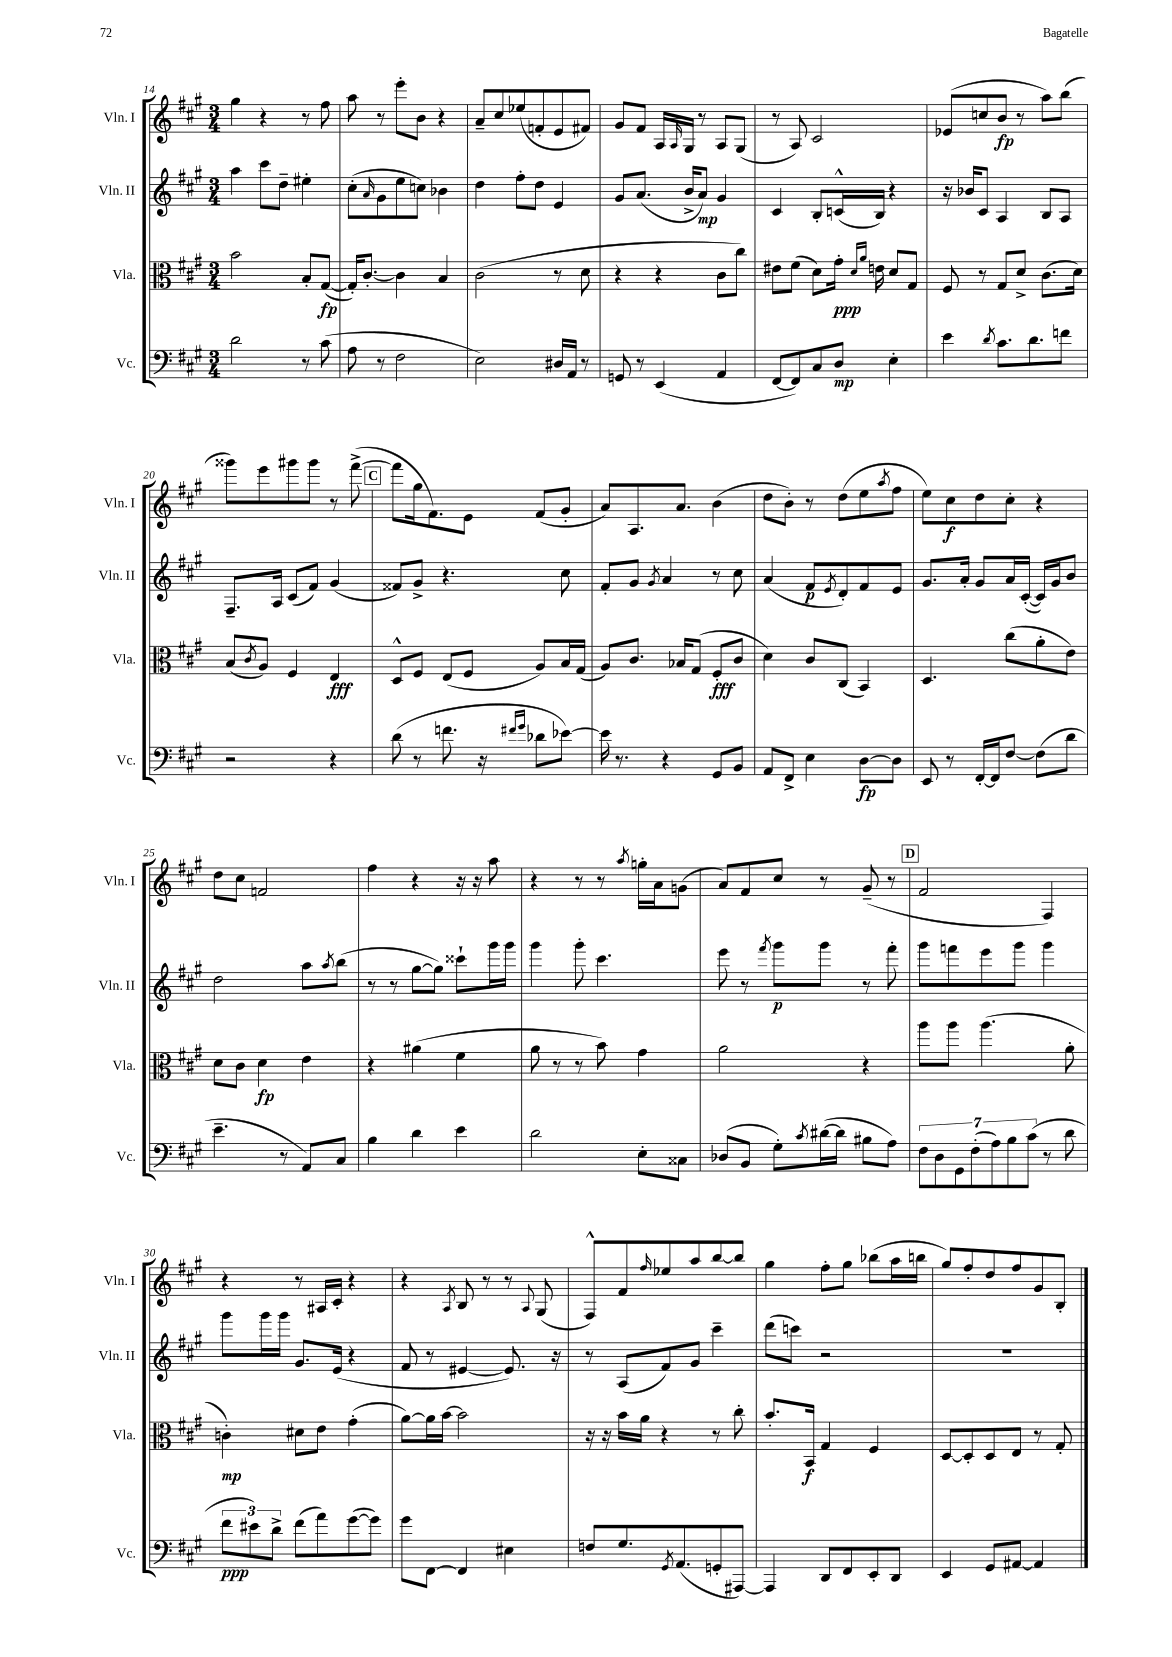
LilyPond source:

<<
\new StaffGroup <<
\new Staff = "s0" \with { instrumentName = "Vln. I" shortInstrumentName = "Vln. I" } {
    \clef treble \key a \major \numericTimeSignature \time 3/4
    gis''4 r4 r8 fis''8 |
    a''8 r8 e'''8-. b'8 r4 |
    a'8-- cis''8 ees''8( f'8-. e'8 fis'8) |
    gis'8 fis'8 a16 \grace { a16 } gis16 r8 a8 gis8( |
    r8 a8) cis'2 |
    ees'8( c''8 b'8\fp r8 a''8) b''8( |
    gisis'''8) e'''8 gis'''8 gis'''8 r8 fis'''8~->( |
    \mark \markup { \box "C" } fis'''8 gis''16 fis'8.) e'8 fis'8( gis'8-. |
    a'8) a8. a'8. b'4( |
    d''8 b'8-.) r8 d''8( e''8 \acciaccatura { a''8 } fis''8 |
    e''8) cis''8\f d''8 cis''8-. r4 |
    d''8 cis''8 f'2 |
    fis''4 r4 r16 r16 a''8 |
    r4 r8 r8 \acciaccatura { a''8 } g''16-. a'16 g'8( |
    a'8) fis'8 cis''8 r8 gis'8--( r8 |
    \mark \markup { \box "D" } fis'2 fis4) |
    r4 r8 ais16 cis'16-. r4 |
    r4 \acciaccatura { a8 } b8 r8 r8 \appoggiatura { a8 } gis8( |
    fis8-^) fis'8 \grace { fis''16 } ees''8 a''8 b''8~ b''8 |
    gis''4 fis''8-. gis''8 bes''8( a''16 b''16 |
    gis''8) fis''8-. d''8 fis''8 gis'8 b8-. \bar "|." |
}
\new Staff = "s1" \with { instrumentName = "Vln. II" shortInstrumentName = "Vln. II" } {
    \clef treble \key a \major \numericTimeSignature \time 3/4
    a''4 cis'''8 d''8-- eis''4-. |
    cis''8-.( \grace { a'16 } gis'8 e''8 c''8) bes'4 |
    d''4 fis''8-. d''8 e'4 |
    gis'8 a'8.( b'16-> a'8\mp) gis'4 |
    cis'4 b8-. c'16-^( b16) r4 |
    r16 bes'16 cis'8 a4 b8 a8 |
    fis8.-- a16 cis'8( fis'8) gis'4( |
    \mark \markup { \box "C" } fisis'8) gis'8-> r4. cis''8 |
    fis'8-. gis'8 \acciaccatura { gis'8 } a'4 r8 cis''8 |
    a'4( fis'8\p \acciaccatura { e'8 } d'8-.) fis'8 e'8 |
    gis'8. a'16-. gis'8 a'16 cis'16~-.( cis'16) gis'16 b'8 |
    d''2 a''8 \acciaccatura { a''8 } b''8( |
    r8 r8 gis''8~ gis''8) cisis'''8-! gis'''16 gis'''16 |
    gis'''4 gis'''8-. cis'''4. |
    e'''8 r8 \acciaccatura { fis'''8 } gis'''8\p gis'''8 r8 fis'''8-. |
    \mark \markup { \box "D" } gis'''8 f'''8 e'''8 gis'''8 gis'''4 |
    gis'''8 gis'''16 gis'''16 gis'8. e'16( r4 |
    fis'8 r8 eis'4~ eis'8.) r16 |
    r8 a8( fis'8) gis'8 cis'''4-- |
    d'''8( c'''8) r2 |
    R2. \bar "|." |
}
\new Staff = "s2" \with { instrumentName = "Vla." shortInstrumentName = "Vla." } {
    \clef alto \key a \major \numericTimeSignature \time 3/4
    b'2 b8-. gis8~\fp( |
    gis16-.) cis'8.~-. cis'4 b4 |
    cis'2( r8 d'8 |
    r4 r4 cis'8 cis''8) |
    eis'8 fis'8( d'8) gis'16-.\ppp \grace { d'16 a'16 } e'16 d'8 gis8 |
    fis8 r8 gis8 d'8-> cis'8.( d'16) |
    b8( \acciaccatura { cis'8 } a8) fis4 e4\fff |
    \mark \markup { \box "C" } d8-^ fis8 e8( fis8 a8) b16 gis16( |
    a8) cis'8. bes16 gis8( fis8-.\fff cis'8 |
    d'4) cis'8 cis8( b,4) |
    d4. cis''8( a'8-. e'8) |
    d'8 cis'8 d'4\fp e'4 |
    r4 ais'4( fis'4 |
    a'8 r8 r8 b'8) gis'4 |
    a'2 r4 |
    \mark \markup { \box "D" } a''8 a''8 a''4.( a'8-. |
    c'4-.\mp) dis'8 e'8 gis'4-.( |
    a'8~) a'16 b'16~ b'2 |
    r16 r16 b'16 a'16 r4 r8 cis''8-. |
    b'8.-. b,16\f gis4 fis4 |
    d8~ d8-. d8 e8 r8 gis8-. \bar "|." |
}
\new Staff = "s3" \with { instrumentName = "Vc." shortInstrumentName = "Vc." } {
    \clef bass \key a \major \numericTimeSignature \time 3/4
    d'2 r8 cis'8( |
    a8 r8 fis2 |
    e2) dis16 a,16 r8 |
    g,8 r8 e,4( a,4 |
    fis,8~ fis,8) cis8 d8\mp e4-. |
    e'4 \acciaccatura { d'8 } cis'8. d'8. f'8 |
    r2 r4 |
    \mark \markup { \box "C" } d'8( r8 f'8. r16 \grace { fis'16 gis'16 } des'8 ees'8~) |
    ees'16 r8. r4 gis,8 b,8 |
    a,8 fis,8-> e4 d8~\fp d8 |
    e,8 r8 fis,16~-. fis,16 fis8~ fis8( d'8 |
    e'4.-- r8 a,8) cis8 |
    b4 d'4 e'4 |
    d'2 e8-. cisis8 |
    des8( b,8 gis8-.) \acciaccatura { cis'8 } dis'16~( dis'16 bis8 a8) |
    \mark \markup { \box "D" } \tuplet 7/4 { fis8 d8 gis,8 fis8-.( a8) b8 cis'8( } r8 d'8 |
    \tuplet 3/2 { fis'8\ppp eis'8) d'8-> } fis'8( a'8) gis'8~( gis'8) |
    gis'8 fis,8~ fis,4 eis4 |
    f8 gis8. \acciaccatura { gis,8 } a,8.( g,8-. ais,,8~) |
    ais,,4 d,8 fis,8 e,8-. d,8 |
    e,4 gis,8 ais,8~ ais,4 \bar "|." |
}
>>
>>
\layout { \context { \Score currentBarNumber = #14 } }
